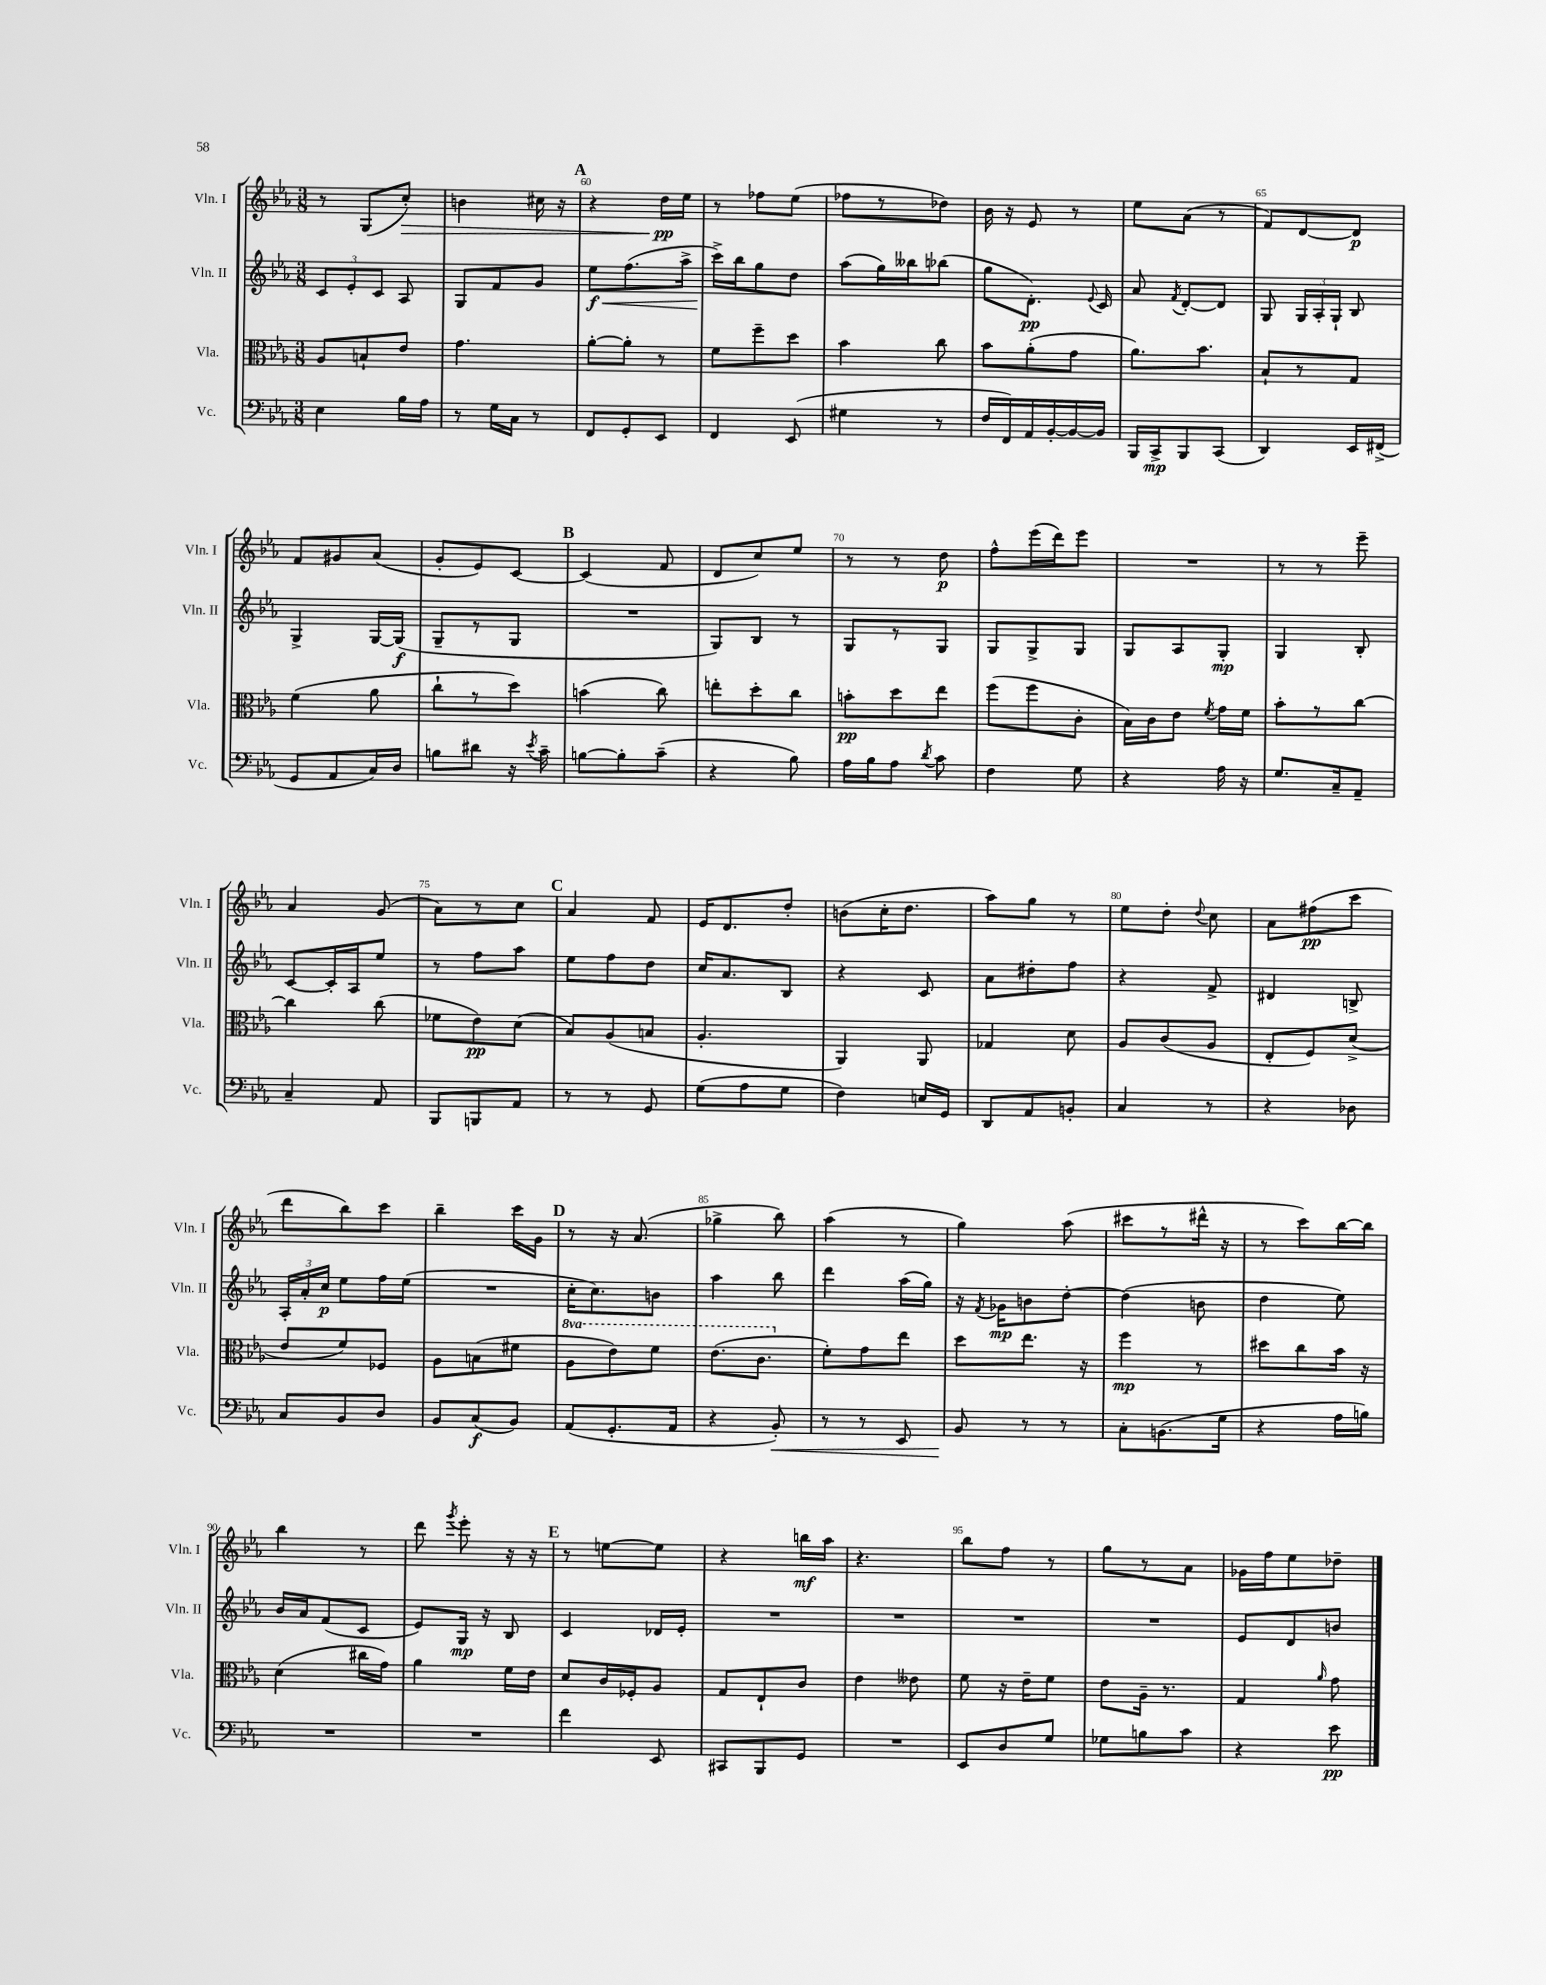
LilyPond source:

<<
\new StaffGroup <<
\new Staff = "s0" \with { instrumentName = "Vln. I" shortInstrumentName = "Vln. I" } {
    \clef treble \key ees \major \numericTimeSignature \time 3/8
    \autoBeamOff r8 g8[( c''8]-.\>) |
    b'4 cis''16 r16 |
    \mark \markup { \bold "A" } r4 d''16[\pp\! ees''16] |
    r8 fes''8[ ees''8]( |
    fes''8[ r8 des''8]) |
    bes'16 r16 ees'8 r8 |
    ees''8[ aes'8]( r8 |
    f'8[) d'8~ d'8]\p |
    f'8[ gis'8 aes'8]( |
    g'8[-. ees'8) c'8]~ |
    \mark \markup { \bold "B" } c'4( f'8 |
    d'8[ c''8) ees''8] |
    r8 r8 d''8\p |
    f''8[-^ ees'''16( d'''16) ees'''8] |
    R4. |
    r8 r8 ees'''8-- |
    aes'4 g'8( |
    aes'8[) r8 c''8] |
    \mark \markup { \bold "C" } aes'4 f'8 |
    ees'16[ d'8. d''8]-. |
    b'8[( c''16-. d''8.] |
    aes''8[) g''8] r8 |
    ees''8[ d''8]-. \appoggiatura { d''8 } c''8 |
    aes'8[ fis''8\pp( c'''8] |
    d'''8[ bes''8) c'''8] |
    bes''4-- c'''16[ g'16] |
    \mark \markup { \bold "D" } r8 r16 aes'8.( |
    ges''4-> bes''8) |
    aes''4( r8 |
    g''4) aes''8( |
    cis'''8[ r8 dis'''16]-^ r16 |
    r8 c'''8[) bes''16~ bes''16] |
    bes''4 r8 |
    d'''8 \acciaccatura { g'''8 } ees'''8-. r16 r16 |
    \mark \markup { \bold "E" } r8 e''8[~ e''8] |
    r4 b''16[\mf aes''16] |
    r4. |
    bes''8[ f''8] r8 |
    g''8[ r8 aes'8] |
    ges'16[ f''16 ees''8 des''8]-- \bar "|." |
}
\new Staff = "s1" \with { instrumentName = "Vln. II" shortInstrumentName = "Vln. II" } {
    \clef treble \key ees \major \numericTimeSignature \time 3/8
    \autoBeamOff \tuplet 3/2 { c'8[ ees'8-. c'8] } aes8 |
    g8[ f'8 g'8] |
    \mark \markup { \bold "A" } ees''8[\f\< f''8.( aes''16]-> |
    c'''16[->\!) bes''16 g''8 d''8] |
    aes''8[( g''16) beses''16 bes''8]( |
    g''8[ d'8.]-.\pp) \appoggiatura { ees'8 } c'16 |
    aes'8 \acciaccatura { f'8 } d'8[~-. d'8] |
    g8 \tuplet 3/2 { g16[ aes16-. g16]-! } bes8 |
    g4-> g16[~ g16]\f( |
    g8[-- r8 g8] |
    \mark \markup { \bold "B" } R4. |
    g8[) bes8] r8 |
    g8[ r8 g8] |
    g8[ g8-> g8] |
    g8[ aes8 g8]-.\mp |
    g4 bes8-. |
    c'8[~ c'16-. aes16 ees''8] |
    r8 f''8[ aes''8] |
    \mark \markup { \bold "C" } ees''8[ f''8 d''8] |
    c''16[ aes'8. bes8] |
    r4 c'8 |
    aes'8[ dis''8-. f''8] |
    r4 f'8-> |
    dis'4 b8-> |
    \tuplet 3/2 { aes16[-. aes'16-. c''16]\p } ees''8[ f''16 ees''16]( |
    R4. |
    \mark \markup { \bold "D" } c''16[-. c''8.) b'8] |
    aes''4 bes''8 |
    d'''4 aes''16[( g''16]) |
    r16 \acciaccatura { f'8 } ges'16[\mp b'8 d''8]~-. |
    d''4( b'8 |
    d''4 ees''8) |
    bes'16[ aes'16 f'8( c'8] |
    ees'8[) g16]\mp r16 bes8 |
    \mark \markup { \bold "E" } c'4 des'16[ ees'16]-. |
    R4. |
    R4. |
    R4. |
    R4. |
    ees'8[ d'8 b'8] \bar "|." |
}
\new Staff = "s2" \with { instrumentName = "Vla." shortInstrumentName = "Vla." } {
    \clef alto \key ees \major \numericTimeSignature \time 3/8 \set Staff.ottavationMarkups = #ottavation-simple-ordinals
    \autoBeamOff aes8[ b8-! ees'8] |
    g'4. |
    \mark \markup { \bold "A" } aes'8[~-. aes'8]-. r8 |
    f'8[ f''8-- d''8] |
    bes'4 c''8 |
    bes'8[ aes'8-.( g'8] |
    aes'8.[) bes'8.] |
    bes8[-! r8 g8] |
    f'4( aes'8 |
    c''8[-! r8 d''8]) |
    \mark \markup { \bold "B" } b'4( c''8) |
    e''8[-. d''8-. c''8] |
    b'8[-.\pp d''8 ees''8] |
    f''8[( f''8 c'8]-. |
    bes16[) c'16 ees'8] \acciaccatura { f'8 } g'16[ f'16] |
    bes'8[-. r8 c''8]~ |
    c''4 c''8( |
    fes'8[ ees'8\pp) d'8]( |
    \mark \markup { \bold "C" } bes8[) aes8( b8] |
    aes4.-. |
    aes,4) aes,8 |
    ges4 d'8 |
    aes8[ c'8( aes8] |
    ees8[-. f8) d'8]->( |
    ees'8[ f'8) fes8] |
    aes8[ b8( fis'8] |
    \mark \markup { \bold "D" } \ottava #1 aes'8[ ees''8) f''8] |
    ees''8.[( c''8.] \ottava #0 |
    f'8[-.) g'8 ees''8] |
    d''8[ ees''8.] r16 |
    f''4\mp r8 |
    dis''8[ c''8 bes'16] r16 |
    d'4( cis''16[ g'16]) |
    aes'4 f'16[ ees'16] |
    \mark \markup { \bold "E" } d'8[ c'16 fes16-. aes8] |
    g8[ ees8-! c'8] |
    ees'4 eeses'8 |
    f'8 r16 ees'16[-- f'8] |
    ees'8[ aes16]-- r8. |
    g4 \grace { aes'16 } g'8 \bar "|." |
}
\new Staff = "s3" \with { instrumentName = "Vc." shortInstrumentName = "Vc." } {
    \clef bass \key ees \major \numericTimeSignature \time 3/8
    \autoBeamOff ees4 bes16[ aes16] |
    r8 g16[ c16] r8 |
    \mark \markup { \bold "A" } f,8[ g,8-. ees,8] |
    f,4 ees,8( |
    gis4 r8 |
    f16[ f,16) aes,16 bes,16~-. bes,16~ bes,16] |
    bes,,16[ c,16->\mp bes,,8 c,8]( |
    d,4) ees,16[ fis,16]->( |
    g,8[ aes,8 c16) d16] |
    b8[ dis'8] r16 \acciaccatura { ees'8 } c'16-- |
    \mark \markup { \bold "B" } b8[~ b8-. c'8]--( |
    r4 bes8) |
    aes16[ bes16 aes8] \acciaccatura { d'8 } c'8 |
    f4 g8 |
    r4 aes16 r16 |
    g8.[ c16-- aes,8]-- |
    c4-- aes,8 |
    bes,,8[ b,,8 aes,8] |
    \mark \markup { \bold "C" } r8 r8 g,8 |
    g8[( aes8 g8] |
    f4) e16[ g,16] |
    d,8[ aes,8 b,8]-. |
    c4 r8 |
    r4 des8 |
    c8[ bes,8 d8] |
    bes,8[ c8\f( bes,8]) |
    \mark \markup { \bold "D" } aes,8[( g,8.-. aes,16] |
    r4 bes,8-.\<) |
    r8 r8 ees,8 |
    bes,8\! r8 r8 |
    c8[-. b,8.( g16] |
    r4 aes16[ b16]) |
    R4. |
    R4. |
    \mark \markup { \bold "E" } f'4 ees,8 |
    cis,8[ bes,,8 g,8] |
    R4. |
    ees,8[ d8 g8] |
    ges8[ b8 c'8] |
    r4 ees'8\pp \bar "|." |
}
>>
>>
\layout { \context { \Score currentBarNumber = #58 \override BarNumber.break-visibility = ##(#f #t #t) barNumberVisibility = #(every-nth-bar-number-visible 5) } }
